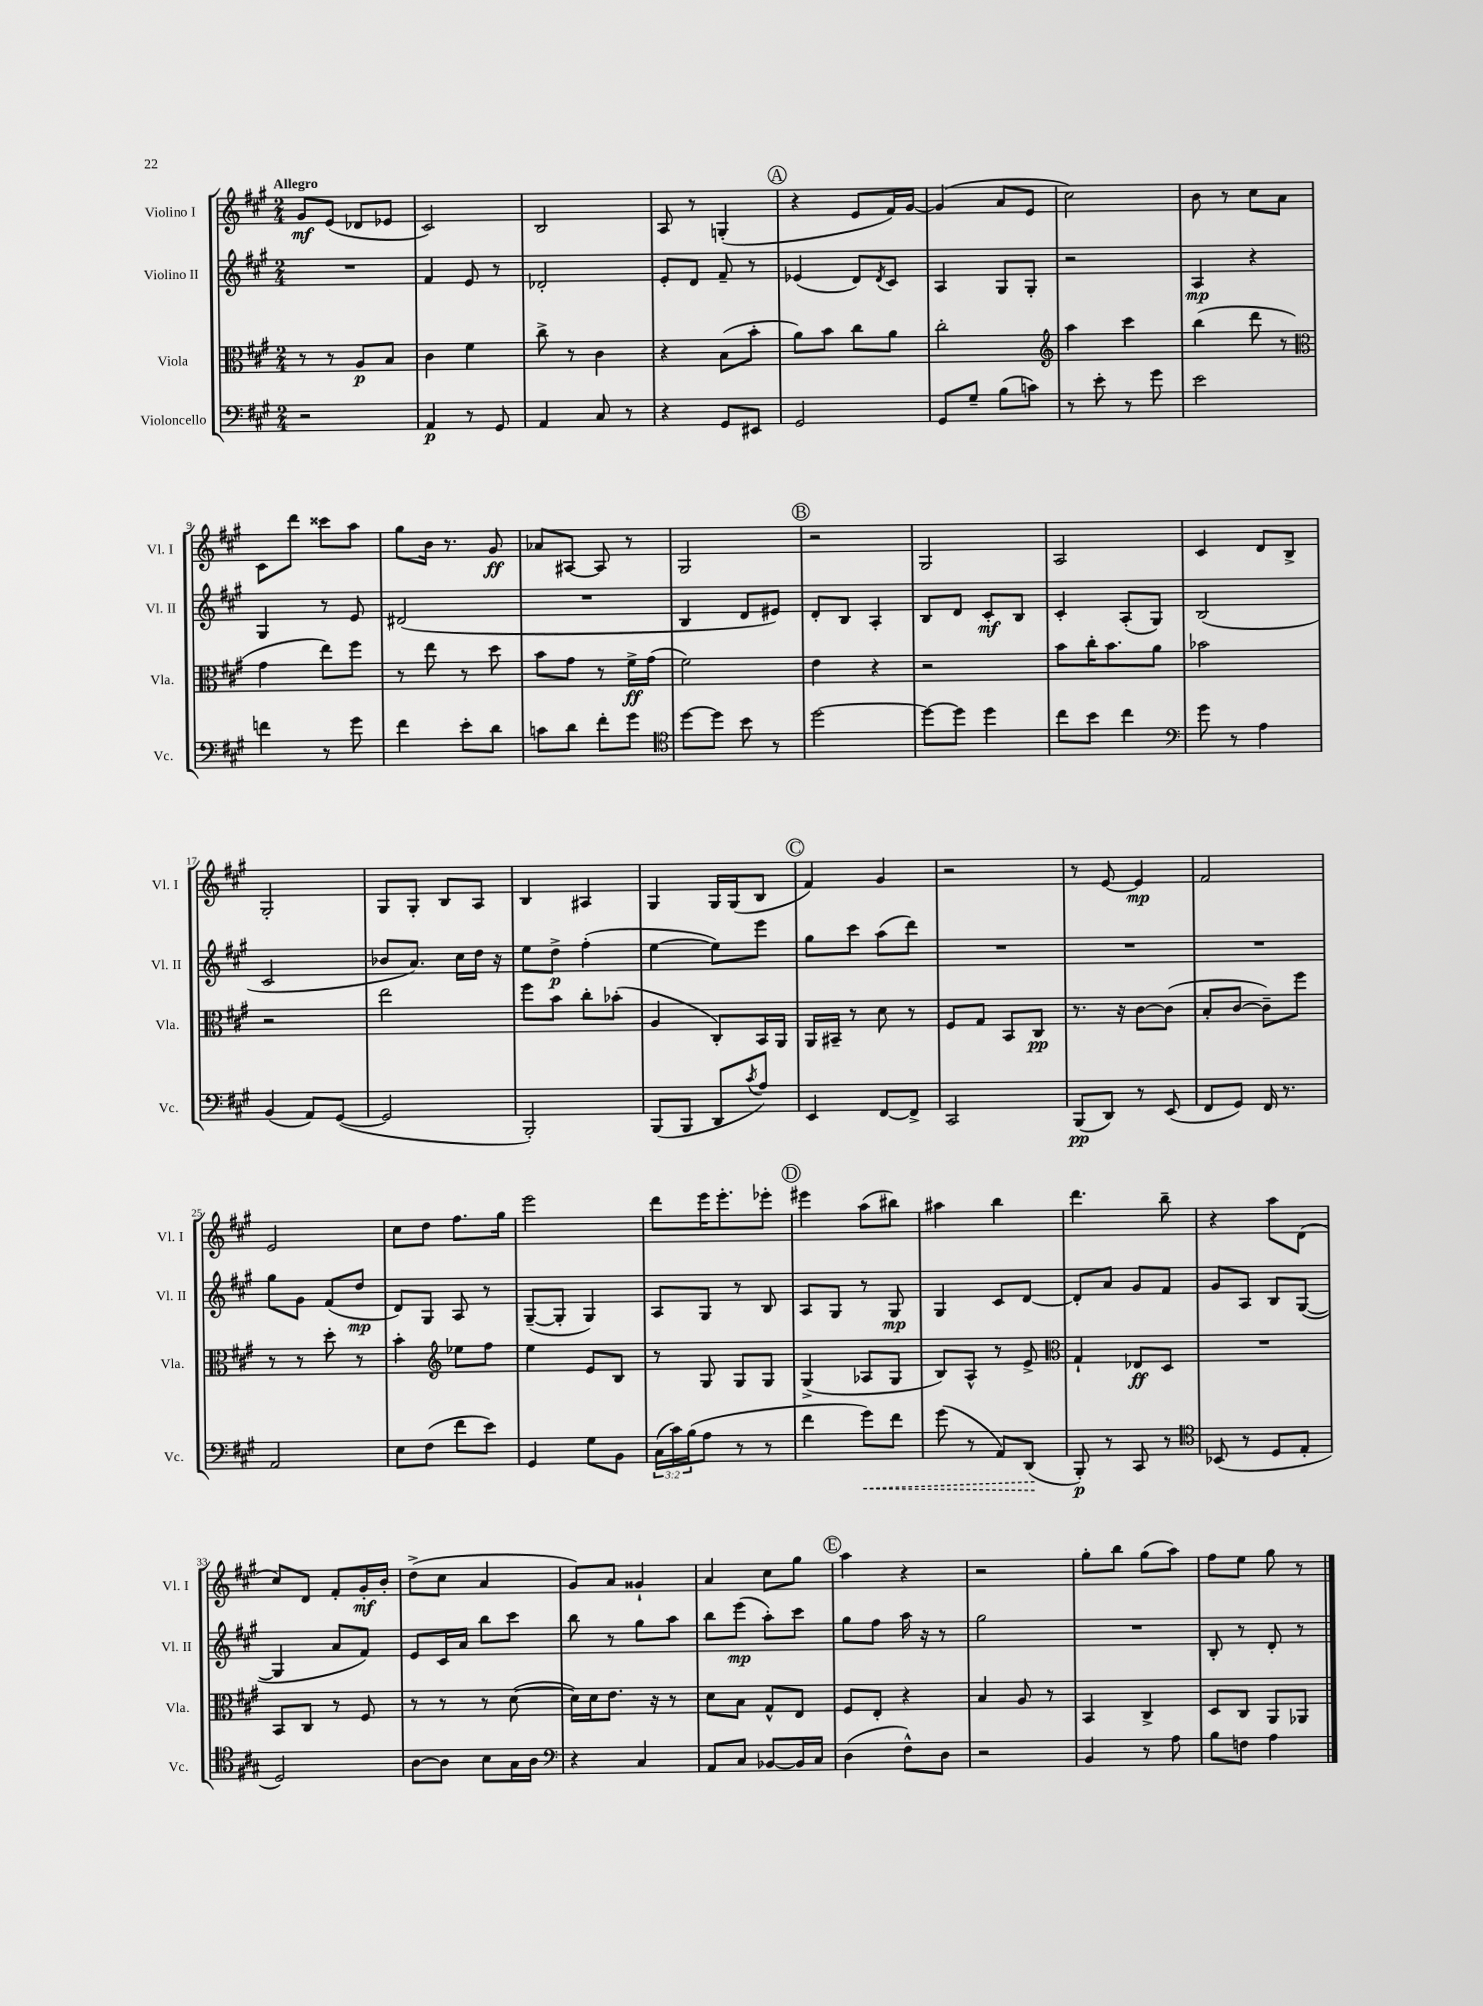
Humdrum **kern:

**kern	**kern	**kern	**kern
*staff4	*staff3	*staff2	*staff1
*clefF4	*clefC3	*clefG2	*clefG2
*k[f#c#g#]	*k[f#c#g#]	*k[f#c#g#]	*k[f#c#g#]
*M2/4	*M2/4	*M2/4	*M2/4
2r	8r	2r	8g#
.	8r	.	(8e
.	8A	.	8d-
.	8B	.	8e-
=	=	=	=
4AA	4c#	4f#	2c#)
8r	4f#	8e	.
8GG#	.	8r	.
=	=	=	=
4AA	8cc#^	2d-'	2B
.	8r	.	.
8C#	4c#	.	.
8r	.	.	.
=	=	=	=
4r	4r	8e'	8A
.	.	8d	8r
8GG#	(8B	8f#~	(4G'
8EE#	8b'	8r	.
=	=	=	=
2GG#	8a)	(4e-	4r
.	8b	.	.
.	8cc#	8d)	8e
.	.	8qd	.
.	8a	8c#	16f#)
.	.	.	[16g#
=	=	=	=
8GG#	2cc#'	4A	(4g#]
8G#~	.	.	.
(8B	.	8G#	8a
8c)	.	8G#'	8e
=	=	=	=
*	*clefG2	*	*
8r	4aa	2r	2cc#)
8e'	.	.	.
8r	4ccc#	.	.
8g#	.	.	.
=	=	=	=
2e	(4bb	4A	8b
.	.	.	8r
.	8ddd	4r	8cc#
.	8r	.	8a
=	=	=	=
*	*clefC3	*	*
4f	4g#	4G#	8c#
.	.	.	8ddd
8r	8ee)	8r	8ccc##
8g#	8ff#	8e	8aa
=	=	=	=
4f#	8r	(2d#	8gg#
.	8ee	.	16b
.	.	.	8.r
8e'	8r	.	.
8d	8dd	.	8g#
=	=	=	=
8c	8b	2r	8a-
8d	8g#	.	[8A#
8f#'	8r	.	8A#]
8g#	16f#^	.	8r
.	(16g#	.	.
=	=	=	=
*clefC4	*	*	*
[8dd	2f#)	4B	2G#
8dd]	.	.	.
8b	.	8d	.
8r	.	8e#)	.
=	=	=	=
[2dd	4e	8d'	2r
.	.	8B	.
.	4r	4A'	.
=	=	=	=
8dd_	2r	8B	2G#
8dd]	.	8d	.
4dd	.	8c#'	.
.	.	8B	.
=	=	=	=
8cc#	8b	4c#'	2A
8b	16cc#'	.	.
.	8.b	.	.
4cc#	.	(8A'	.
.	8a	8G#)	.
=	=	=	=
*clefF4	*	*	*
8g#	2b-	(2B	4c#
8r	.	.	.
4A	.	.	8d
.	.	.	8B^
=	=	=	=
(4BB	2r	2c#	2G#'
8AA)	.	.	.
([8GG#	.	.	.
=	=	=	=
2GG#]	2ee	8b-	8G#
.	.	8.a)	8G#'
.	.	.	8B
.	.	16cc#	.
.	.	16dd	8A
.	.	16r	.
=	=	=	=
2BBB')	8ff#	8ee	4B
.	8b	8dd^	.
.	8cc#'	(4ff#'	4A#
.	(8b-'	.	.
=	=	=	=
(8BBB	4A	[4ee	4G#
8BBB	.	.	.
8DD	8C#')	8ee])	16G#
.	.	.	(16G#
8qc#	.	.	.
8A)	16BB	8eee	8B
.	16AA	.	.
=	=	=	=
4EE	16AA	8gg#	4f#)
.	16BB#~	.	.
.	8r	8ccc#	.
[8FF#	8d	(8aa	4g#
8FF#^]	8r	8ddd)	.
=	=	=	=
2CC#	8F#	2r	2r
.	8G#	.	.
.	8BB	.	.
.	8C#	.	.
=	=	=	=
(8BBB	8.r	2r	8r
8DD)	.	.	[8e
.	16r	.	.
8r	[8c#	.	4e]
(8EE	(8c#]	.	.
=	=	=	=
8FF#	8B'	2r	2f#
8GG#)	[8c#	.	.
16FF#	8c#~])	.	.
8.r	.	.	.
.	8ff#	.	.
=	=	=	=
2AA	8r	8gg#	2e
.	8r	8g#	.
.	8dd'	(8f#	.
.	8r	8dd	.
=	=	=	=
8E	4b'	8d)	8cc#
(8F#	.	8G#	8dd
*	*clefG2	*	*
8f#	8ee-	8A	8.ff#
8e)	8ff#	8r	.
.	.	.	16gg#
=	=	=	=
4GG#	4ee	([8G#~	2eee
.	.	8G#']	.
8G#	8e	4G#)	.
8BB	8B	.	.
=	=	=	=
(24C#	8r	8A	8ddd
24c#)	.	.	.
(24B	.	.	.
8A	8G#	8G#	16eee
.	.	.	8.eee'
8r	8G#	8r	.
8r	8G#	8B	8eee-'
=	=	=	=
4f#	(4G#^	8A	4eee#
.	.	8G#	.
8g#)	8A-	8r	(8aa
8f#	8G#	8G#	8bb#)
=	=	=	=
(8g#	8B)	4G#	4aa#
8r	8A^^	.	.
8AA)	8r	8c#	4bb
(8DD	8e^	[8d	.
=	=	=	=
*	*clefC3	*	*
8BBB')	4G#`	8d']	4.ddd
8r	.	8a	.
8CC#	8E-	8g#	.
8r	8D	8f#	8bb~
=	=	=	=
*clefC4	*	*	*
(8BB-	2r	8g#	4r
8r	.	8A	.
8D	.	8B	8aa
8E'	.	([8G#	(8d
=	=	=	=
2D)	8BB	4G#]	8cc#)
.	8C#	.	8d
.	8r	8a	8f#'
.	8F#	8f#)	16g#'
.	.	.	16b'
=	=	=	=
[8A	8r	8e	(8dd^
8A]	8r	16c#	8cc#
.	.	16a	.
8B	8r	8bb	4a
16G#	([8d	8ccc#	.
16A	.	.	.
=	=	=	=
*clefF4	*	*	*
4r	16d])	8bb	8g#)
.	16d	.	.
.	8.e	8r	8a
4C#	.	8gg#	4g##`
.	16r	.	.
.	8r	8aa	.
=	=	=	=
8AA	8d	8bb	4a
8C#	8B	(8eee	.
[8BB-	8G#^^	8aa')	8cc#
16BB-]	8E	8ccc#	8gg#
16C#	.	.	.
=	=	=	=
(4D	8F#	8gg#	4aa
.	8E'	8ff#	.
8F#^^)	4r	16aa	4r
.	.	16r	.
8D	.	8r	.
=	=	=	=
2r	4B	2gg#	2r
.	8A	.	.
.	8r	.	.
=	=	=	=
4BB	4BB	2r	8gg#'
.	.	.	8bb
8r	4C#^	.	(8gg#
8A	.	.	8aa)
=	=	=	=
8B	8D	8B'	8ff#
8F	8C#	8r	8ee
4A	8AA	8d'	8gg#
.	8AA-	8r	8r
==	==	==	==
*-	*-	*-	*-
